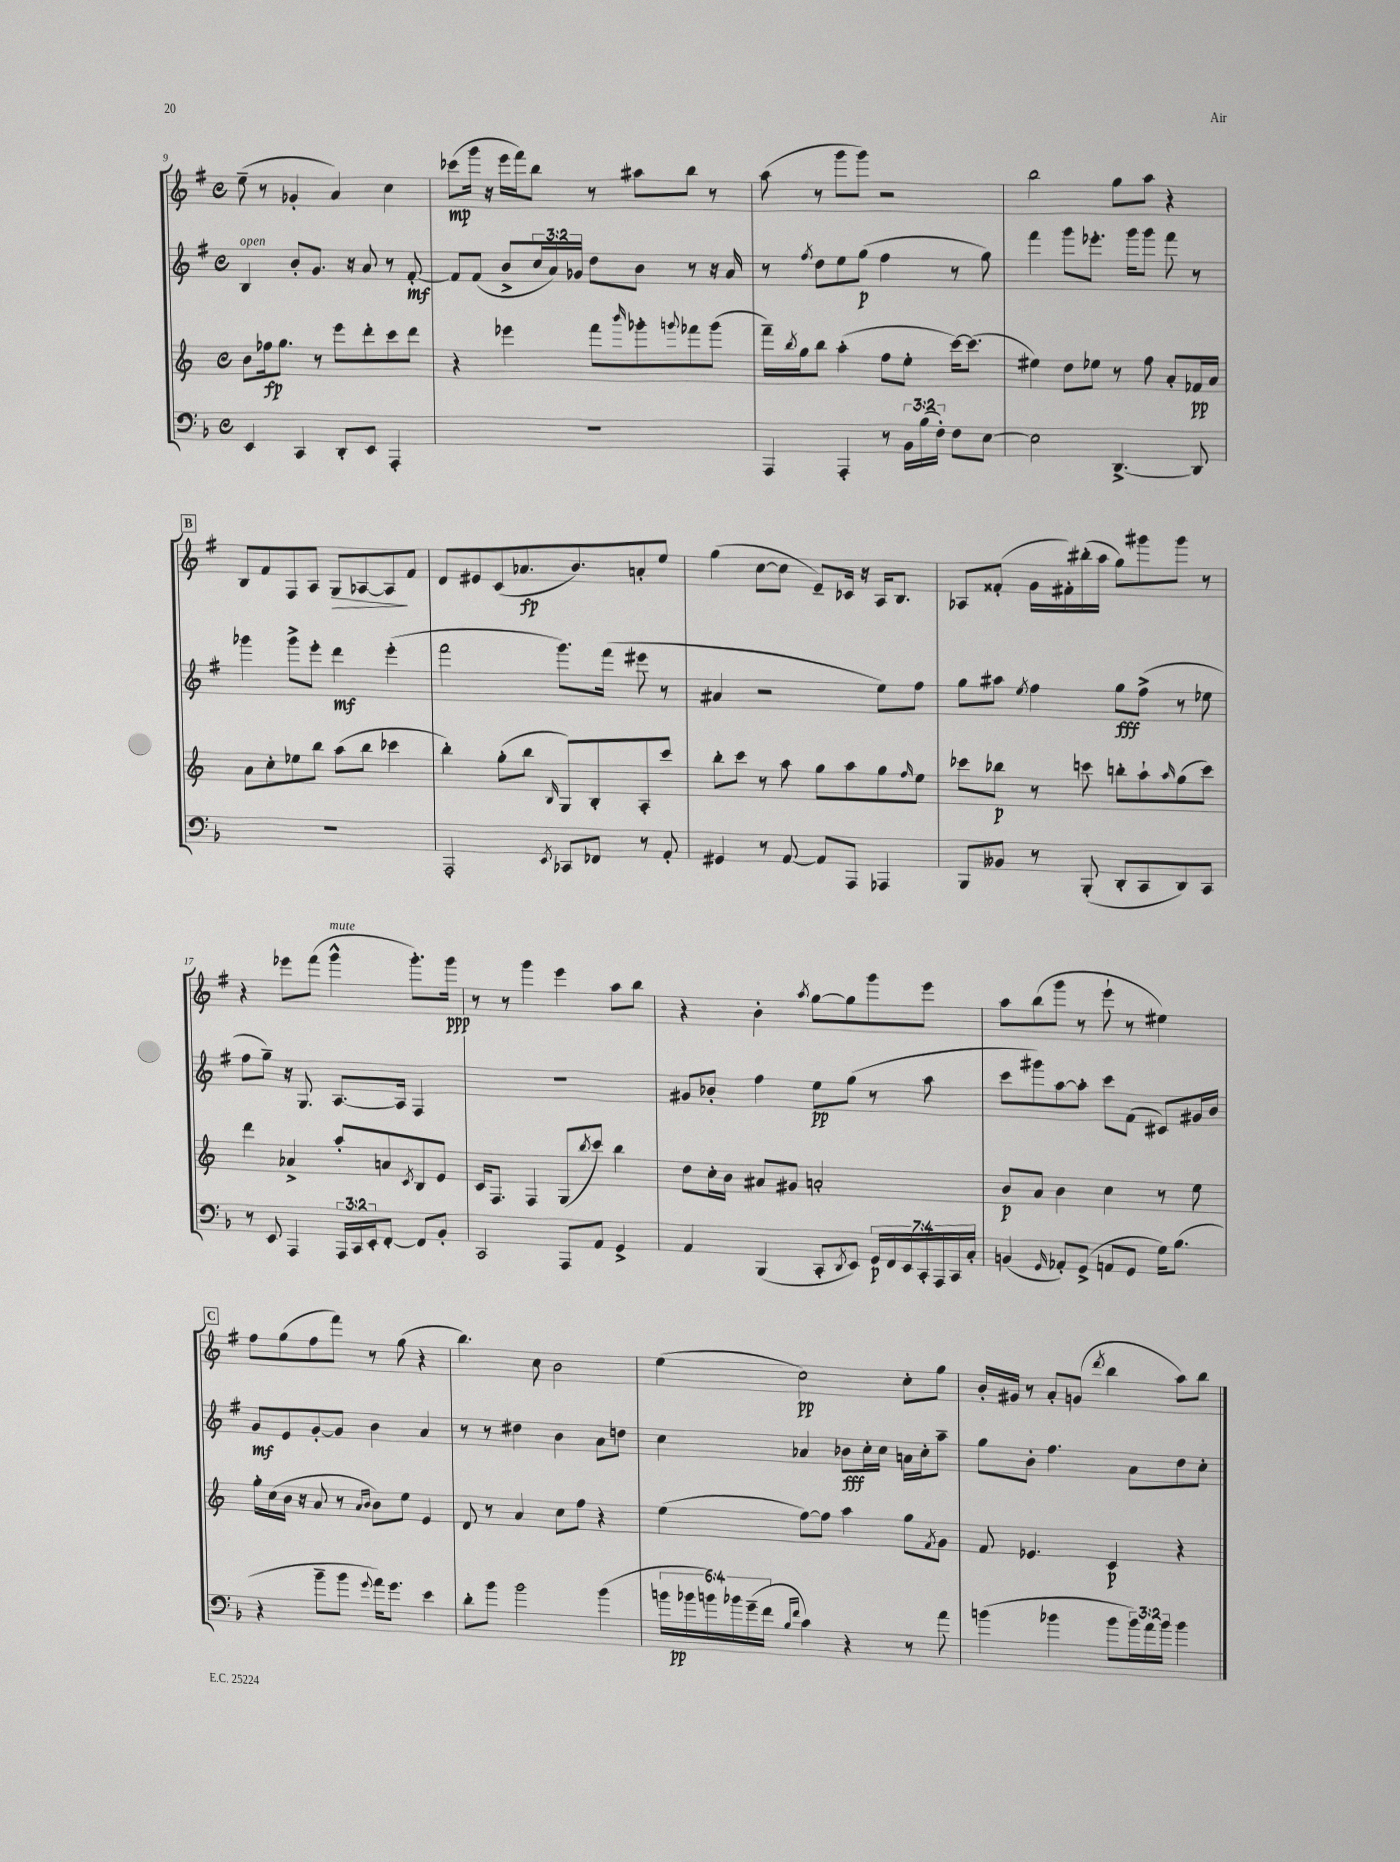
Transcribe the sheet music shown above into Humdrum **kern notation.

**kern	**dynam	**kern	**dynam	**kern	**dynam	**kern	**dynam
*part4	*part4	*part3	*part3	*part2	*part2	*part1	*part1
*staff4	*staff4	*staff3	*staff3	*staff2	*staff2	*staff1	*staff1
*clefF4	*	*clefG2	*	*clefG2	*	*clefG2	*
*k[b-]	*	*k[]	*	*k[f#]	*	*k[f#]	*
*M4/4	*	*M4/4	*	*M4/4	*	*M4/4	*
*met(c)	*	*met(c)	*	*met(c)	*	*met(c)	*
=9	=9	=9	=9	=9	=9	=9	=9
!	!	!	!	!LO:TX:a:i:t=open	!	!	!
4EE/	.	8b\L	.	4B/	.	(8ee~\	.
.	.	16ff-X\k	fp	.	.	8r	.
.	.	8.gg\J	.	.	.	.	.
4CC/	.	.	.	8b'/L	.	4g-X'/	.
.	.	8r	.	8.g/J	.	.	.
8DD'/L	.	8eee\L	.	.	.	4a/)	.
.	.	.	.	16r	.	.	.
8EE/J	.	8ddd'\	.	8a/	.	.	.
4AAA'/	.	8ccc\	.	8r	.	4cc\	.
.	.	8ddd\J	.	[8f#'/	mf	.	.
=10	=10	=10	=10	=10	=10	=10	=10
1r	.	4r	.	8f#/L]	.	(8ccc-X\L	mp
.	.	.	.	(8f#/J	.	16ggg\Jk	.
.	.	.	.	.	.	16r	.
.	.	4eee-X\	.	8b^/L	.	16eee\LL	.
.	.	.	.	.	.	16fff#\J)	.
.	.	.	.	24cc/L	.	8bb\J	.
.	.	.	.	24a/)	.	.	.
.	.	.	.	24g-X/JJ	.	.	.
.	.	8fff\L	.	8dd\L	.	8r	.
.	.	16qqbbb/	.	.	.	.	.
.	.	8ggg-X'\	.	8b\J	.	8aa#X\L	.
.	.	8qqgggn/	.	.	.	.	.
.	.	8fff-X\	.	8r	.	8bb\J	.
.	.	(8ggg\J	.	16r	.	8r	.
.	.	.	.	16a/	.	.	.
=11	=11	=11	=11	=11	=11	=11	=11
4AAA/	.	16fff~\LL)	.	8r	.	(8aa\	.
.	.	8qbb/	.	.	.	.	.
.	.	16gg\J	.	.	.	.	.
.	.	.	.	8qff#/	.	.	.
.	.	8bb\J	.	8dd\L	.	8r	.
4AAA'/	.	(4aa'\	.	8ee\	.	8ggg\L	.
.	.	.	.	(8gg\J	p	8ggg\J)	.
8r	.	8ff\L	.	4ff#\	.	2r	.
24BB-\LL	.	8ee'\J	.	.	.	.	.
(24B-\	.	.	.	.	.	.	.
24F'\JJ)	.	.	.	.	.	.	.
8F\L	.	[16ccc\KL)	.	8r	.	.	.
.	.	(8.ccc\J]	.	.	.	.	.
[8E\J	.	.	.	8gg\)	.	.	.
=12	=12	=12	=12	=12	=12	=12	=12
2E\]	.	4ee#X\)	.	4fff#\	.	2bb\	.
.	.	8dd\L	.	8ggg\L	.	.	.
.	.	8ee-X\J	.	8.eee-X'\J	.	.	.
[4.DD^/	.	8r	.	.	.	8gg\L	.
.	.	.	.	16ggg\KL	.	.	.
.	.	8ff\	.	8ggg\J	.	8aa\J	.
.	.	8a'/L	.	8fff#\	.	4r	.
8DD/]	.	16f-X/L	pp	8r	.	.	.
.	.	16a/JJ	.	.	.	.	.
!!LO:LB:g=z
!!LO:REH:place=s1:t=B
=13	=13	=13	=13	=13	=13	=13	=13
1r	.	8a\L	.	4ggg-X\	.	8B/L	.
.	.	8cc'\	.	.	.	8f#/	.
.	.	8ee-X\	.	8ggg-^\L	.	8F#/	.
.	.	8bb\J	.	8eee'\J	.	8A/J	.
!	!	!	!	!	!	!	!LO:HP:b
.	.	(8aa\L	.	4ddd\	mf	8G/L	>
.	.	8bb\J	.	.	.	[8A-X/	.
.	.	4ccc-X\	.	(4eee'\	.	8A-/]	.
.	.	.	.	.	.	8f#/J	]
=14	=14	=14	=14	=14	=14	=14	=14
2AAA'/	.	4bb'\)	.	2fff#\	.	8d/L	.
.	.	.	.	.	.	8e#X/	.
.	.	(8gg'\L	.	.	.	(8c/	.
.	.	8bb\J	.	.	.	8.a-X/	fp
8qEE/	.	16qqB/	.	.	.	.	.
8CC-X/L	.	8G/L)	.	8.ggg\L)	.	.	.
.	.	.	.	.	.	8.b/)	.
8FF-X/J	.	8B'/	.	.	.	.	.
.	.	.	.	(16fff#\Jk	.	.	.
8r	.	8A'/	.	8eee#X\	.	8an'/	.
8AA'/	.	8ccc/J	.	8r	.	8ee/J	.
=15	=15	=15	=15	=15	=15	=15	=15
4GG#X/	.	8bb'\L	.	4a#X/	.	(4gg\	.
.	.	8ccc\J	.	.	.	.	.
8r	.	8r	.	2r	.	[8cc\L	.
[8AA/	.	8aa\	.	.	.	8cc\J]	.
8AA/L]	.	8gg\L	.	.	.	8e~/L)	.
8AAA/J	.	8aa\	.	.	.	16c-X/Jk	.
.	.	.	.	.	.	16r	.
4AAA-X/	.	8gg\	.	8ee\L)	.	16A/KL	.
.	.	.	.	.	.	8.B/J	.
.	.	16qqff/	.	.	.	.	.
.	.	8ee\J	.	8ff#\J	.	.	.
=16	=16	=16	=16	=16	=16	=16	=16
8BBB-/L	.	8ccc-X\L	.	8gg\L	.	8A-X/L	.
8BB--X/J	.	8bb-X\J	p	8aa#X\J	.	(8f##X'/J	.
.	.	.	.	8qee/	.	.	.
8r	.	8r	.	4ff#\	.	16g\LL	.
.	.	.	.	.	.	16f#X'\)	.
(8BBB-'/	.	8cccn\	.	.	.	(16bb#X'\	.
.	.	.	.	.	.	16aa\JJ	.
8DD'/L	.	8bbn'\L	.	8gg\L	fff	8gg\L)	.
8CC/	.	8aa`\	.	(8ff#^\J	.	8ggg#X\	.
.	.	16qqaa/	.	.	.	.	.
8DD/)	.	(8gg\	.	8r	.	8ggg#\J	.
8CC/J	.	8ccc\J)	.	8ee-X\	.	8r	.
!!LO:LB:g=z
=17	=17	=17	=17	=17	=17	=17	=17
8r	.	4ddd\	.	8ff#\L	.	4r	.
8EE/	.	.	.	8gg~\J)	.	.	.
4AAA/	.	4a-X^/	.	16r	.	8eee-X\L	.
.	.	.	.	8.G/	.	.	.
.	.	.	.	.	.	(8fff#\J	.
!	!	!	!	!	!	!LO:TX:a:i:t=mute	!
24AAA/LL	.	8aa'/L	.	[8.A/L	.	4ggg^^\	.
24CC/	.	.	.	.	.	.	.
24EE'/J	.	.	.	.	.	.	.
[8FF'/J	.	8an/	.	.	.	.	.
.	.	.	.	16A/Jk]	.	.	.
.	.	8qc/	.	.	.	.	.
8FF/L]	.	8B/	.	4F#/	.	8.ggg'\L)	.
8BB-'/J	.	8e/J	.	.	.	.	.
.	.	.	.	.	.	16ggg\Jk	ppp
=18	=18	=18	=18	=18	=18	=18	=18
2CC/	.	16c/KL	.	1r	.	8r	.
.	.	8.F/J	.	.	.	.	.
.	.	.	.	.	.	8r	.
.	.	4F/	.	.	.	4ggg\	.
8AAA/L	.	(8G/L	.	.	.	4eee\	.
.	.	8qbb/	.	.	.	.	.
8AA/J	.	8ccc/J)	.	.	.	.	.
4GG^/	.	4bb\	.	.	.	8aa\L	.
.	.	.	.	.	.	8bb\J	.
=19	=19	=19	=19	=19	=19	=19	=19
4AA/	.	8dd\L	.	8g#X/L	.	4r	.
.	.	16cc'\L	.	8b-X'/J	.	.	.
.	.	16b\JJ	.	.	.	.	.
(4BBB-/	.	8a#X/L	.	4ff#\	.	4b'\	.
.	.	8g#X/J	.	.	.	.	.
.	.	.	.	.	.	8qaa/	.
8CC'/L	.	2an'/	.	8ee\L	pp	[8gg\L	.
8qDD/	.	.	.	.	.	.	.
8EE/J)	.	.	.	(8gg\J	.	8gg\]	.
28GG/LL	p	.	.	8r	.	8ggg\	.
28FF/	.	.	.	.	.	.	.
28EE/	.	.	.	.	.	.	.
28CC'/	.	.	.	.	.	.	.
.	.	.	.	8aa\	.	8eee\J	.
28AAA/	.	.	.	.	.	.	.
28CC/	.	.	.	.	.	.	.
28C'/JJ	.	.	.	.	.	.	.
=20	=20	=20	=20	=20	=20	=20	=20
(4BBn/	.	8b/L	p	8ccc\L	.	8aa\L	.
.	.	8a/J	.	8ggg#X\)	.	(8bb\	.
16qqGG/	.	.	.	.	.	.	.
8AA-X'/L)	.	4b\	.	[8aa\	.	8ggg\J	.
(8GG^/J	.	.	.	8aa'\J]	.	8r	.
8AAn/L	.	4cc\	.	8ccc\L	.	8eee`\	.
8GG/J	.	.	.	(8f#\J	.	8r	.
16G\KL)	.	8r	.	8c#X/L)	.	4ee#X\)	.
(8.B-\J	.	.	.	.	.	.	.
.	.	8ee\	.	16g#X/L	.	.	.
.	.	.	.	16b/JJ	.	.	.
!!LO:LB:g=z
!!LO:REH:place=s1:t=C
=21	=21	=21	=21	=21	=21	=21	=21
4r	.	16gg'\LL	.	8g/L	mf	8ff#\L	.
.	.	(16cc\	.	.	.	.	.
.	.	16b\JJ	.	8e/	.	(8gg\	.
.	.	16r	.	.	.	.	.
8b-~\L	.	8a/	.	[8g'/	.	8ff#\	.
8b-\J	.	8r	.	8g/J]	.	8fff#\J)	.
.	.	16qqa/LL	.	.	.	.	.
8qqg/	.	16qqb/JJ	.	.	.	.	.
16a\KL)	.	8b\L)	.	4b\	.	8r	.
8.g\J	.	.	.	.	.	.	.
.	.	8ee\J	.	.	.	(8gg\	.
4e\	.	4e/	.	4a/	.	4r	.
=22	=22	=22	=22	=22	=22	=22	=22
8d'\L	.	8d/	.	8r	.	4.bb\)	.
8b-\J	.	8r	.	8r	.	.	.
2b-\	.	4a/	.	4dd#X\	.	.	.
.	.	.	.	.	.	8cc\	.
.	.	8cc\L	.	4b\	.	2b\	.
.	.	8ff\J	.	.	.	.	.
(4b-\	.	4r	.	8a\L	.	.	.
.	.	.	.	8ddn\J	.	.	.
=23	=23	=23	=23	=23	=23	=23	=23
24bn\LL	.	(4ee\	.	4cc\	.	(4ee\	.
24b-X\	pp	.	.	.	.	.	.
24bn\)	.	.	.	.	.	.	.
24b-X\	.	.	.	.	.	.	.
(24g~\	.	.	.	.	.	.	.
24f\JJ	.	.	.	.	.	.	.
16qqB-/LL	.	.	.	.	.	.	.
16qqf/JJ	.	.	.	.	.	.	.
4c\)	.	[8ff\L)	.	4a-X/	.	2cc\)	pp
.	.	8ff\J]	.	.	.	.	.
4r	.	4aa\	.	8b-X\L	fff	.	.
.	.	.	.	16cc'\L	.	.	.
.	.	.	.	16cc\JJ	.	.	.
8r	.	8gg\L	.	16an\LL	.	8cc'\L	.
.	.	.	.	16cc'\J	.	.	.
.	.	8qf/	.	.	.	.	.
8a\	.	8g\J	.	8aa~\J	.	8gg\J	.
=24	=24	=24	=24	=24	=24	=24	=24
(4bn\	.	8f/	.	8gg\L	.	16b'/LL	.
.	.	.	.	.	.	16g#X/JJ	.
.	.	4.e-X/	.	8b'\J	.	8r	.
4b-X\	.	.	.	4.ff#\	.	8a'/L	.
.	.	.	.	.	.	(8gn/J	.
.	.	.	.	.	.	8qddd/	.
8b-\L	.	4c/	p	.	.	4bb\	.
24b-\L)	.	.	.	8a\L	.	.	.
24a\	.	.	.	.	.	.	.
24b-\JJ	.	.	.	.	.	.	.
4b-\	.	4r	.	8dd\	.	8aa\L)	.
.	.	.	.	8cc'\J	.	8bb\J	.
==	==	==	==	==	==	==	==
*-	*-	*-	*-	*-	*-	*-	*-
